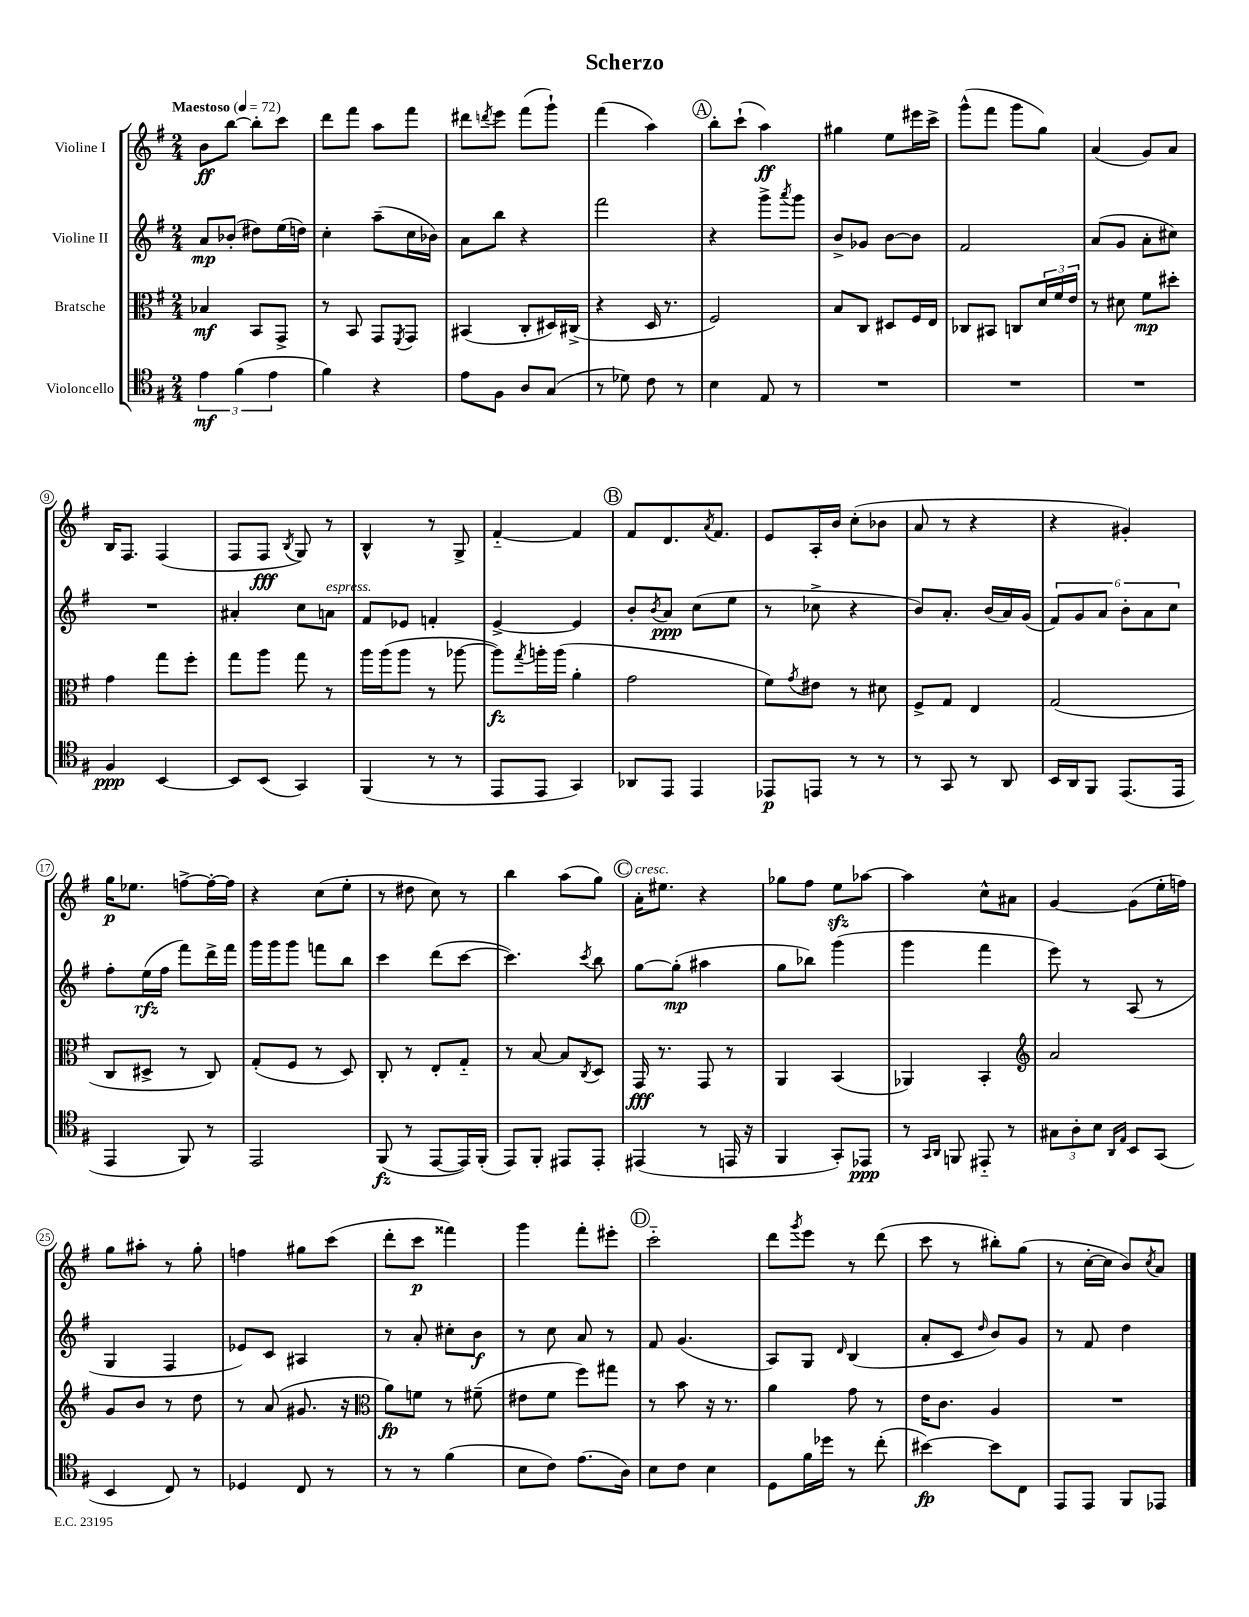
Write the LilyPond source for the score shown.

\header { title = "Scherzo" }
<<
\new StaffGroup <<
\new Staff = "s0" \with { instrumentName = "Violine I" } {
    \clef treble \key g \major \numericTimeSignature \time 2/4 \tempo "Maestoso" 4 = 72
    b'8\ff b''8~ b''8-. c'''8 |
    d'''8 fis'''8 a''8 fis'''8 |
    dis'''8 \acciaccatura { d'''8 } e'''8 fis'''8( g'''8-!) |
    fis'''4( a''4) |
    \mark \markup { \circle "A" } b''8-. c'''8-!( a''4\ff) |
    gis''4 e''8 eis'''16 c'''16-> |
    g'''8-^( fis'''8 g'''8 g''8) |
    a'4( g'8) a'8 |
    b16 fis8. fis4( |
    fis8 fis8\fff \acciaccatura { b8 } g8) r8 |
    b4-^ r8 g8-> |
    fis'4~-_ fis'4 |
    \mark \markup { \circle "B" } fis'8 d'8. \acciaccatura { a'8 } fis'8. |
    e'8 a16-. b'16 c''8-.( bes'8 |
    a'8 r8 r4 |
    r4 gis'4-.) |
    g''16\p ees''8. f''8~-> f''16~-. f''16 |
    r4 c''8( e''8-. |
    r8 dis''8 c''8) r8 |
    b''4 a''8( g''8) |
    \mark \markup { \circle "C" } a'16-.^\markup { \italic "cresc." } eis''8. r4 |
    ges''8 fis''8 e''8\sfz aes''8~ |
    aes''4 c''8-^ ais'8 |
    g'4~ g'8( e''16-. f''16) |
    g''8 ais''8-. r8 g''8-. |
    f''4 gis''8 c'''8( |
    d'''8-. c'''8\p fisis'''4) |
    g'''4 fis'''8-. eis'''8-. |
    \mark \markup { \circle "D" } c'''2-_ |
    d'''8 \acciaccatura { g'''8 } e'''8 r8 d'''8( |
    c'''8 r8 bis''8-.) g''8( |
    r8 c''16~-. c''16 b'8) \acciaccatura { c''8 } a'8 \bar "|." |
}
\new Staff = "s1" \with { instrumentName = "Violine II" } {
    \clef treble \key g \major \numericTimeSignature \time 2/4
    a'8\mp bes'8-.( dis''8) e''16( d''16) |
    c''4-. a''8--( c''16 bes'16) |
    a'8 b''8 r4 |
    fis'''2 |
    \mark \markup { \circle "A" } r4 g'''8-> \acciaccatura { a'''8 } g'''8 |
    b'8-> ges'8 b'8~ b'8 |
    fis'2 |
    a'8( g'8 a'8-. cis''8) |
    R2 |
    ais'4-. c''8 a'8^\markup { \italic "espress." } |
    fis'8 ees'8 f'4-. |
    e'4~-> e'4 |
    \mark \markup { \circle "B" } b'8-. \acciaccatura { b'8 } a'8\ppp c''8( e''8 |
    r8 ces''8-> r4 |
    b'8) a'8.-. b'16( a'16) g'16( |
    \tuplet 6/4 { fis'8) g'8 a'8 b'8-. a'8 c''8 } |
    fis''8-. e''16\rfz( fis''16 fis'''8) d'''16-> fis'''16 |
    g'''16 g'''16 g'''8 f'''8 b''8 |
    c'''4 d'''8( c'''8~ |
    c'''4.) \acciaccatura { c'''8 } b''8 |
    \mark \markup { \circle "C" } g''8~ g''8-.\mp( ais''4 |
    g''8 bes''8) g'''4( |
    g'''4 fis'''4 |
    e'''8) r8 a8( r8 |
    g4 fis4 |
    ees'8) c'8 ais4 |
    r8 a'8-. cis''8-. b'8\f |
    r8 c''8 a'8 r8 |
    \mark \markup { \circle "D" } fis'8 g'4.( |
    a8) g8 \grace { d'16 } b4( |
    a'8-. c'8 \grace { d''16 } b'8) g'8 |
    r8 fis'8 d''4 \bar "|." |
}
\new Staff = "s2" \with { instrumentName = "Bratsche" } {
    \clef alto \key g \major \numericTimeSignature \time 2/4
    bes4\mf b,8 g,8-> |
    r8 b,8 g,8 \acciaccatura { fis,8 } g,8 |
    bis,4( c8-. dis16) cis16->( |
    r4 d16 r8. |
    \mark \markup { \circle "A" } fis2) |
    b8 c8 dis8 fis16 e16 |
    ces8 bis,8 c8 \tuplet 3/2 { d'16 fis'16 e'16 } |
    r8 dis'8 fis'8\mp dis''8-. |
    g'4 g''8 fis''8-. |
    g''8 a''8 g''8 r8 |
    a''16 a''16( a''8 r8 aes''8~ |
    aes''8\fz) \acciaccatura { g''8 } a''16-. a''16( a'4-. |
    \mark \markup { \circle "B" } g'2 |
    fis'8) \acciaccatura { g'8 } eis'8 r8 dis'8 |
    fis8-> g8 e4 |
    g2( |
    c8 dis8-> r8 c8) |
    g8-.( fis8 r8 d8) |
    c8-. r8 e8-. g8-_ |
    r8 b8~ b8 \acciaccatura { c8 } d8 |
    \mark \markup { \circle "C" } g,16\fff r8. g,8 r8 |
    a,4 b,4( |
    aes,4) b,4-. |
    \clef treble a'2 |
    g'8 b'8 r8 d''8 |
    r8 a'8( gis'8. r16 |
    \clef alto a'8\fp) f'8 r8 fis'8--( |
    eis'8 fis'8 fis''8) gis''8 |
    \mark \markup { \circle "D" } r8 b'8 r16 r8. |
    a'4 g'8 r8 |
    e'16 c'8. a4 |
    R2 \bar "|." |
}
\new Staff = "s3" \with { instrumentName = "Violoncello" } {
    \clef tenor \key g \major \numericTimeSignature \time 2/4
    \tuplet 3/2 { e'4\mf fis'4( e'4 } |
    fis'4) r4 |
    e'8 fis8 a8 g8( |
    r8 des'8) c'8 r8 |
    \mark \markup { \circle "A" } b4 e8 r8 |
    R2 |
    R2 |
    R2 |
    fis4\ppp b,4~ |
    b,8 b,8( g,4) |
    fis,4( r8 r8 |
    e,8 e,8 g,4) |
    \mark \markup { \circle "B" } aes,8 e,8 e,4 |
    ees,8\p e,8 r8 r8 |
    r8 g,8 r8 a,8 |
    b,16 a,16 fis,8 e,8.( e,16 |
    e,4 fis,8) r8 |
    e,2 |
    fis,8\fz( r8 e,8~ e,16) fis,16-.( |
    e,8) fis,8-. eis,8 eis,8-. |
    \mark \markup { \circle "C" } eis,4( r8 e,16 r16 |
    fis,4 g,8-.) ees,8\ppp |
    r8 \grace { g,16 a,16 } f,8 eis,8-_ r8 |
    \tuplet 3/2 { gis8 a8-. b8 } \grace { a,16 e16 } b,8 g,8( |
    b,4 c8) r8 |
    des4 c8 r8 |
    r8 r8 fis'4( |
    b8 c'8) e'8.( a16) |
    \mark \markup { \circle "D" } b8 c'8 b4 |
    d8 fis'16 des''16 r8 c''8-.( |
    bis'4~\fp) bis'8 c8 |
    e,8 e,8 fis,8 ees,8 \bar "|." |
}
>>
>>
\layout { \context { \Score \override BarNumber.stencil = #(make-stencil-circler 0.1 0.3 ly:text-interface::print) } }
